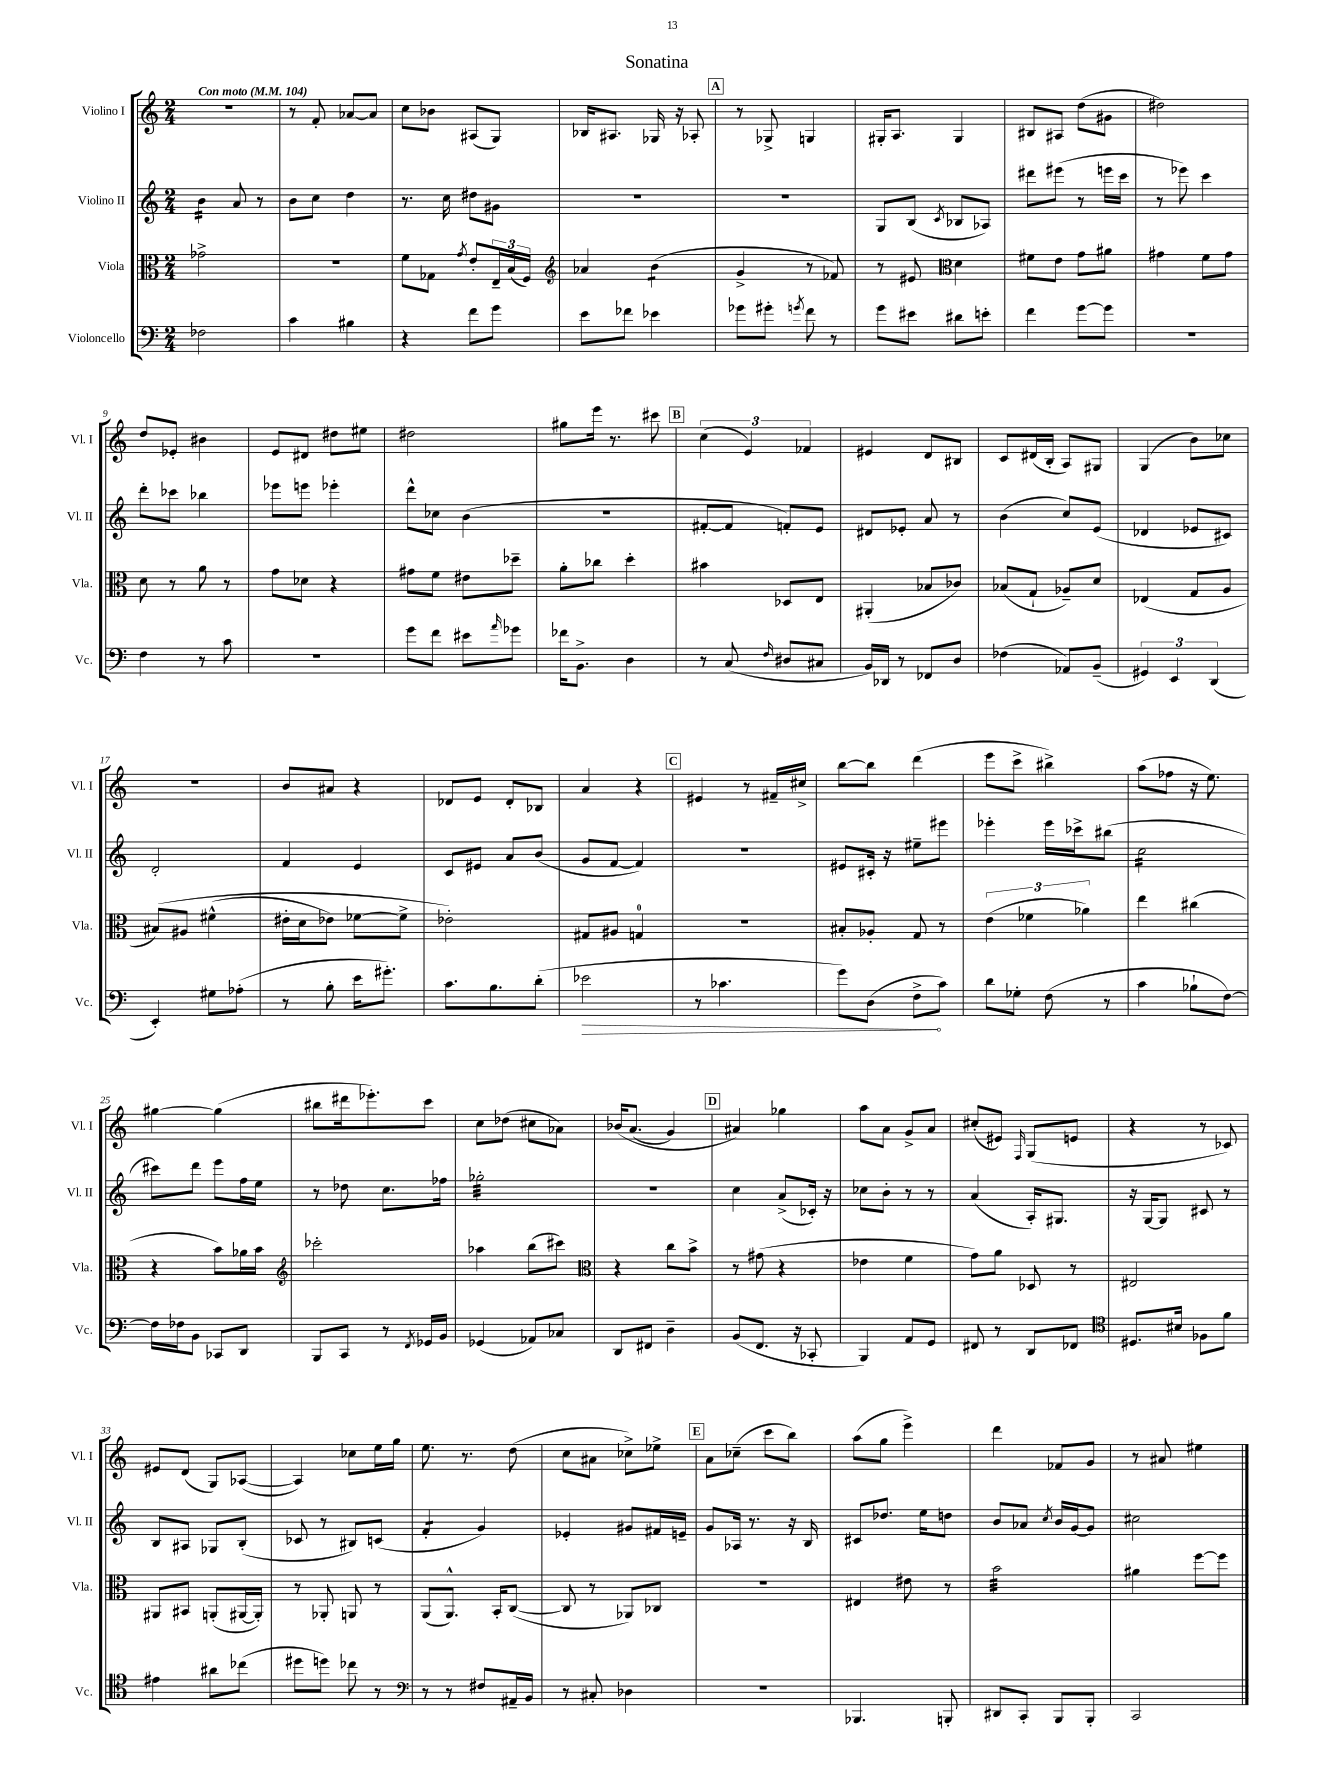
\header { title = "Sonatina" }
<<
\new StaffGroup <<
\new Staff = "s0" \with { instrumentName = "Violino I" shortInstrumentName = "Vl. I" } {
    \clef treble \key c \major \numericTimeSignature \time 2/4 \tempo "Con moto" 4 = 104
    R2 |
    r8 f'8-. aes'8~ aes'8 |
    c''8 bes'8 ais8( g8) |
    bes16 ais8. ges16 r16 aes8-. |
    \mark \markup { \box "A" } r8 ges8-> g4 |
    gis16-. a8. gis4 |
    bis8 ais8 d''8( gis'8 |
    dis''2) |
    d''8 ees'8-. bis'4 |
    e'8 dis'8 dis''8 eis''8 |
    dis''2 |
    gis''8 e'''16 r8. cis'''8 |
    \mark \markup { \box "B" } \tuplet 3/2 { c''4( e'4) fes'4 } |
    eis'4 d'8 bis8 |
    c'8 dis'16( b16-. a8) gis8 |
    g4( b'8) ces''8 |
    R2 |
    b'8 ais'8 r4 |
    des'8 e'8 des'8-. bes8 |
    a'4 r4 |
    \mark \markup { \box "C" } eis'4 r8 fis'16-- cis''16-> |
    b''8~ b''8 d'''4( |
    e'''8 c'''8-> bis''4->) |
    a''8( fes''8 r16 e''8.) |
    gis''4~ gis''4( |
    bis''8 dis'''16 ees'''8.-.) c'''8 |
    c''8 des''8( cis''8 aes'8) |
    bes'16\( a'8.( g'4) |
    \mark \markup { \box "D" } ais'4\) ges''4 |
    a''8 a'8 g'8-> a'8 |
    cis''8-.( eis'8) \grace { f16 } g8( e'8 |
    r4 r8 ces'8) |
    eis'8 d'8( g8) aes8~( |
    aes4) ces''8 e''16 g''16 |
    e''8. r8. d''8( |
    c''8 ais'8 ces''8->) ees''8-> |
    \mark \markup { \box "E" } a'8 ces''8--( c'''8 b''8) |
    a''8( g''8 e'''4->) |
    d'''4 fes'8 g'8 |
    r8 ais'8 eis''4 \bar "|." |
}
\new Staff = "s1" \with { instrumentName = "Violino II" shortInstrumentName = "Vl. II" } {
    \clef treble \key c \major \numericTimeSignature \time 2/4
    b'4:16 a'8 r8 |
    b'8 c''8 d''4 |
    r8. c''16 dis''8 gis'8 |
    R2 |
    \mark \markup { \box "A" } R2 |
    g8 b8( \acciaccatura { c'8 } bes8 aes8) |
    dis'''8 eis'''8( r8 e'''16 c'''16 |
    r8 ees'''8) c'''4 |
    d'''8-. ces'''8 bes''4 |
    ees'''8 e'''8 ees'''4-. |
    d'''8-^ ces''8 b'4( |
    R2 |
    \mark \markup { \box "B" } fis'8~-. fis'8 f'8-.) e'8 |
    dis'8 ees'8-. a'8 r8 |
    b'4( c''8) e'8( |
    des'4 ees'8 cis'8) |
    d'2-. |
    f'4 e'4 |
    c'8 eis'8 a'8 b'8( |
    g'8 f'8~ f'4) |
    \mark \markup { \box "C" } r2 |
    eis'8 cis'16-. r16 eis''8-- eis'''8 |
    ees'''4-. ees'''16 ces'''16-> bis''8( |
    c''2:16 |
    cis'''8) d'''8 e'''8 f''16 e''16 |
    r8 des''8 c''8. fes''16 |
    ges''2:32-. |
    R2 |
    \mark \markup { \box "D" } c''4 a'8->( ces'16-.) r16 |
    ces''8 b'8-. r8 r8 |
    a'4( a16-.) gis8. |
    r16 g16~ g8 cis'8 r8 |
    b8 ais8 ges8 b8-.( |
    ces'8 r8 bis8) c'8( |
    f'4:8-. g'4) |
    ees'4-. gis'8 fis'16 e'16-- |
    \mark \markup { \box "E" } g'8 aes16 r8. r16 b16 |
    cis'8 des''8. e''16 d''8 |
    b'8 aes'8 \acciaccatura { c''8 } b'16 g'16~ g'8 |
    cis''2 \bar "|." |
}
\new Staff = "s2" \with { instrumentName = "Viola" shortInstrumentName = "Vla." } {
    \clef alto \key c \major \numericTimeSignature \time 2/4
    ges'2-> |
    R2 |
    f'8 ges8 \acciaccatura { g'8 } e'8-. \tuplet 3/2 { e16-- b16( f16) } |
    \clef treble aes'4 b'4:8( |
    \mark \markup { \box "A" } g'4-> r8 fes'8) |
    r8 eis'8 \clef alto d'4 |
    fis'8 e'8 g'8 ais'8 |
    gis'4 f'8 gis'8 |
    d'8 r8 a'8 r8 |
    g'8 des'8 r4 |
    gis'8 f'8 eis'8 des''8-- |
    a'8-. ces''8 d''4-. |
    \mark \markup { \box "B" } bis'4 des8 e8 |
    ais,4-.( bes8 ces'8) |
    bes8( g8-! aes8--) d'8 |
    ees4( g8 a8 |
    bis8)\( ais8 fis'4-^( |
    eis'16-. d'16 ees'8) fes'8~ fes'8-> |
    ees'2-.\) |
    gis8 ais8 g4-0 |
    \mark \markup { \box "C" } r2 |
    bis8-. aes8-. g8 r8 |
    \tuplet 3/2 { e'4( fes'4 aes'4) } |
    e''4 cis''4( |
    r4 b'8) aes'16 b'16 |
    \clef treble ces'''2-. |
    aes''4 b''8( cis'''8) |
    \clef alto r4 c''8 b'8-> |
    \mark \markup { \box "D" } r8 gis'8( r4 |
    ees'4 f'4 |
    g'8) a'8 des8 r8 |
    eis2 |
    ais,8 bis,8 a,8-.( ais,16~ ais,16-.) |
    r8 aes,8-. a,8 r8 |
    a,8( a,8.-^) b,16-. c8~( |
    c8 r8 aes,8) ces8 |
    \mark \markup { \box "E" } r2 |
    eis4 eis'8 r8 |
    b'2:32 |
    ais'4 f''8~ f''8 \bar "|." |
}
\new Staff = "s3" \with { instrumentName = "Violoncello" shortInstrumentName = "Vc." } {
    \clef bass \key c \major \numericTimeSignature \time 2/4
    fes2 |
    c'4 bis4 |
    r4 f'8 g'8 |
    e'8 fes'8 ees'4 |
    \mark \markup { \box "A" } ges'8 gis'8-. \acciaccatura { g'8 } f'8 r8 |
    g'8 eis'8 dis'8 e'8-. |
    f'4 g'8~ g'8 |
    R2 |
    f4 r8 c'8 |
    R2 |
    g'8 f'8 eis'8 \grace { a'16 } ges'8 |
    fes'16 b,8.-> d4 |
    \mark \markup { \box "B" } r8 c8( \grace { f16 } dis8 cis8 |
    b,16) des,16 r8 fes,8 d8 |
    fes4( aes,8) b,8--( |
    \tuplet 3/2 { gis,4) e,4 d,4( } |
    e,4-.) gis8 aes8-.( |
    r8 b8-. e'16 gis'8.-.) |
    c'8. b8. d'8-.( |
    \once \override Hairpin.circled-tip = ##t ees'2\> |
    \mark \markup { \box "C" } r8 ces'4. |
    g'8) d8( f8->\! c'8) |
    d'8 ges8-. f8( r8 |
    c'4 bes8-! f8~) |
    f16 fes16 b,8 ces,8 d,8 |
    b,,8 c,8 r8 \acciaccatura { f,8 } ges,16 b,16 |
    ges,4( aes,8) ces8 |
    d,8 fis,8 d4-- |
    \mark \markup { \box "D" } b,8( f,8. r16 ces,8-. |
    b,,4) a,8 g,8 |
    fis,8 r8 d,8 fes,8 |
    \clef tenor dis8. bis16 fes8 f'8 |
    eis'4 ais'8 ces''8( |
    dis''8 d''8) ces''8 r8 |
    \clef bass r8 r8 fis8 ais,16-- b,16 |
    r8 cis8-. des4 |
    \mark \markup { \box "E" } r2 |
    bes,,4. b,,8-. |
    dis,8 c,8-. b,,8 b,,8-. |
    c,2 \bar "|." |
}
>>
>>
